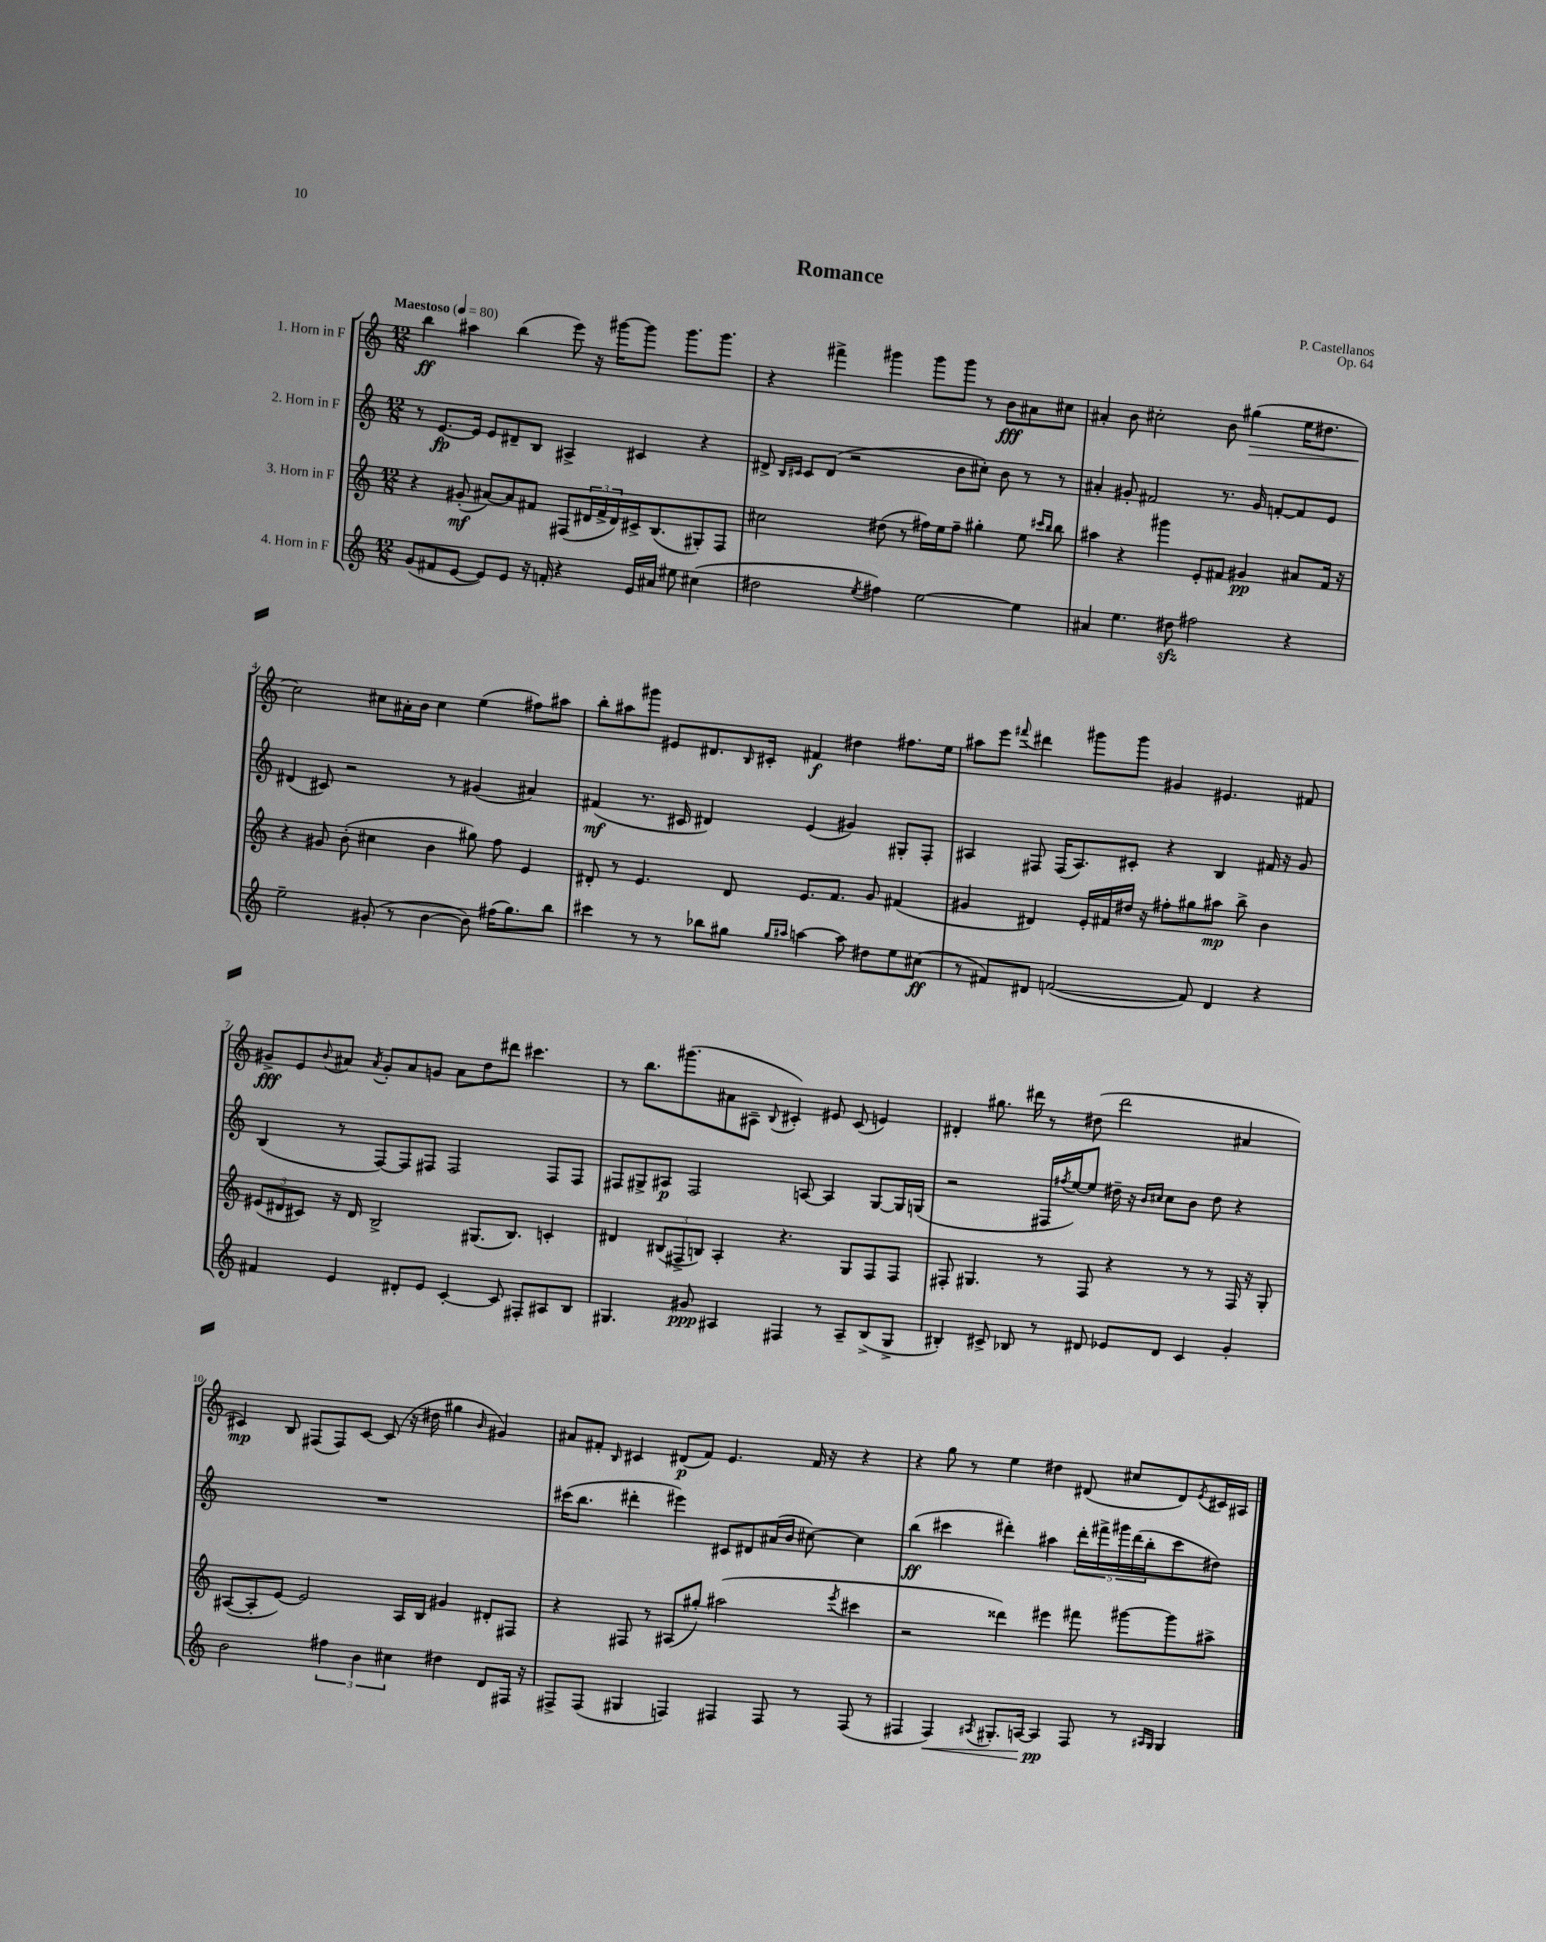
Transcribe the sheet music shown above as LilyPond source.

\header { title = "Romance" composer = "P. Castellanos" opus = "Op. 64" }
<<
\new StaffGroup <<
\new Staff = "s0" \with { instrumentName = "1. Horn in F" } {
    \clef treble \key c \major \numericTimeSignature \time 12/8 \tempo "Maestoso" 4 = 80
    b''4\ff ais''4 b''4( e'''8) r16 gis'''16~ gis'''8 gis'''8. gis'''8. |
    r4 fis'''4-> gis'''4 gis'''8 gis'''8 r8 b'8\fff ais'8 cis''8 |
    ais'4-. b'8 cis''2-. b'8 gis''4\>( e''16 dis''8. |
    c''2\!) cis''8 ais'16-. b'16 cis''4 e''4( fis''8) ais''8 |
    b''8-. ais''8 gis'''8 eis'8 dis'8. \grace { b16 } cis'16-. fis'4\f dis''4 fis''8. e''16 |
    ais''8 e'''8 \appoggiatura { fis'''8 } dis'''4 gis'''8 gis'''8 gis'4 eis'4. fis'8 |
    gis'8->\fff e'8 \appoggiatura { b'8 } ais'8 \acciaccatura { ais'8 } gis'8-. ais'8 g'8 ais'8 d''8 dis'''8 cis'''4. |
    r8 b''8. gis'''8.( ais'8 ais8-- \appoggiatura { b8 } cis'4-.) eis'8 cis'8( e'4) |
    dis'4-. gis''8. dis'''16 r8 dis''8( dis'''2 ais'4 |
    cis'4\mp) b8 fis8( fis8) cis'8~ cis'8( r16 dis''16 gis''4 \grace { b'16 } gis'4) |
    ais'8 fis'8-. \grace { b16 } cis'4 dis'8\p( fis'8) e'4. fis'16 r16 r4 |
    r4 g''8 r8 e''4 dis''4 dis'8( cis''8 dis'8) \acciaccatura { e'8 } cis'16 ais16 \bar "|." |
}
\new Staff = "s1" \with { instrumentName = "2. Horn in F" } {
    \clef treble \key c \major \numericTimeSignature \time 12/8
    r8 e'8.~\fp e'16 e'8 dis'8-- b8 ais4-> cis'4 r4 |
    dis'8-> \grace { b16 cis'16 } cis'8 dis'8( r2 b'8 cis''8-.) b'8 r8 r8 |
    ais'4-. gis'8-. fis'2 r8. gis'16 f'8~-. f'8 e'8 |
    dis'4( cis'8) r2 r8 gis'4( ais'4) |
    fis'4\mf( r8. cis'16 dis'4) e'4( gis'4) gis8-. f8-. |
    ais4 fis8 fis16( ais8.) cis'8-. r4 b4 fis'16 r16 g'8 |
    b4( r8 f8~) f8 fis8 fis2 fis8 fis8 |
    fis8 gis8-> ais8\p fis2 a8~ a4 gis8~ gis16 g16( |
    r2 fis16 \acciaccatura { fis''8 } e''16~) e''8 dis''16-- r16 \grace { b'16 cis''16 } cis''8 b'8 dis''8 r4 |
    R1. |
    cis'''16( b''8. dis'''4-. eis'''4) cis'8 dis'8 ais'16( b'16 cis''8~) cis''4 |
    b''4\ff( cis'''4 dis'''4-.) ais''4 \tuplet 5/4 { dis'''16-. fis'''16-> gis'''16 dis'''16( b''16-. } cis'''8 dis''8) \bar "|." |
}
\new Staff = "s2" \with { instrumentName = "3. Horn in F" } {
    \clef treble \key c \major \numericTimeSignature \time 12/8
    r4 gis'8-.\mf( ais'8~) ais'8 fis'8 fis8( \tuplet 3/2 { dis'16 fis'16-> dis'16) } cis'16-> b8.( gis8-.) fis8 |
    cis''2 dis''8( r8 fis''16) e''16 fis''8-- gis''4-. e''8 \grace { cis'''16 b''16 } b''8 |
    ais''4 r4 gis'''4 e'8-. fis'8 gis'4\pp ais'8 fis'16 r16 |
    r4 gis'8 b'8-.( cis''4 b'4 gis''8) f''8 e'4 |
    dis'8-. r8 e'4. dis'8 e'8. f'8. g'8 fis'4( |
    gis'4 dis'4) e'16-. fis'16 dis''16 r16 fis''8-. gis''8 ais''8\mp b''8-> b'4 |
    \tuplet 3/2 { eis'8( dis'8 cis'8) } r16 dis'16 b2-> gis8.( b8.) c'4-. |
    dis'4 \tuplet 3/2 { bis8( fis8-> b8) } a4-. r4. g8 fis8 fis8 |
    fis8-. gis4. r8 fis8 r4 r8 r8 fis16 r16 gis8-. |
    ais8~( ais8-. e'8~) e'2 ais16 b16 gis'4 dis'8-. fis8 |
    r4 fis8 r8 ais8( gis''8-.) ais''2( \acciaccatura { e'''8 } cis'''4 |
    r2 disis'''4) eis'''4 fis'''8 gis'''8~ gis'''8 ais''8-> \bar "|." |
}
\new Staff = "s3" \with { instrumentName = "4. Horn in F" } {
    \clef treble \key c \major \numericTimeSignature \time 12/8
    g'8( fis'8 e'8~ e'8) e'8 r16 f'16-. r4 e'16 ais'16 eis''8 cis''4( |
    dis''2 \acciaccatura { e''8 } fis''4) e''2~ e''4 |
    ais'4 e''4. dis''8\sfz fis''2 r4 |
    e''2-- gis'8-.( r8 b'4~ b'8) fis''16( g''8.) b''8 |
    cis'''4 r8 r8 bes''8 gis''8 \grace { gis''16 ais''16 } a''4~ a''8 dis''8 e''8 cis''8\ff( |
    r8 fis'8) dis'8 f'2~( f'8) dis'4 r4 |
    fis'4 e'4 dis'8-. e'8 c'4~-. c'8 fis8-. ais8 b8 |
    gis4. gis'8\ppp ais4 fis4 r8 ais8-- b8->( gis8-> |
    bis4-.) cis'8-> bes8 r8 dis'8 ees'8 dis'8 cis'4 g'4-. |
    b'2 \tuplet 3/2 { fis''4 b'4 cis''4 } dis''4 d'8 fis16 r16 |
    fis8-> fis8( gis4 f4) fis4 fis8 r8 fis8( r8 |
    fis4 fis4\<) \acciaccatura { ais8 } gis8.-. a16~ a4\pp\! fis8 r8 \grace { ais16 gis16 } gis4 \bar "|." |
}
>>
>>
